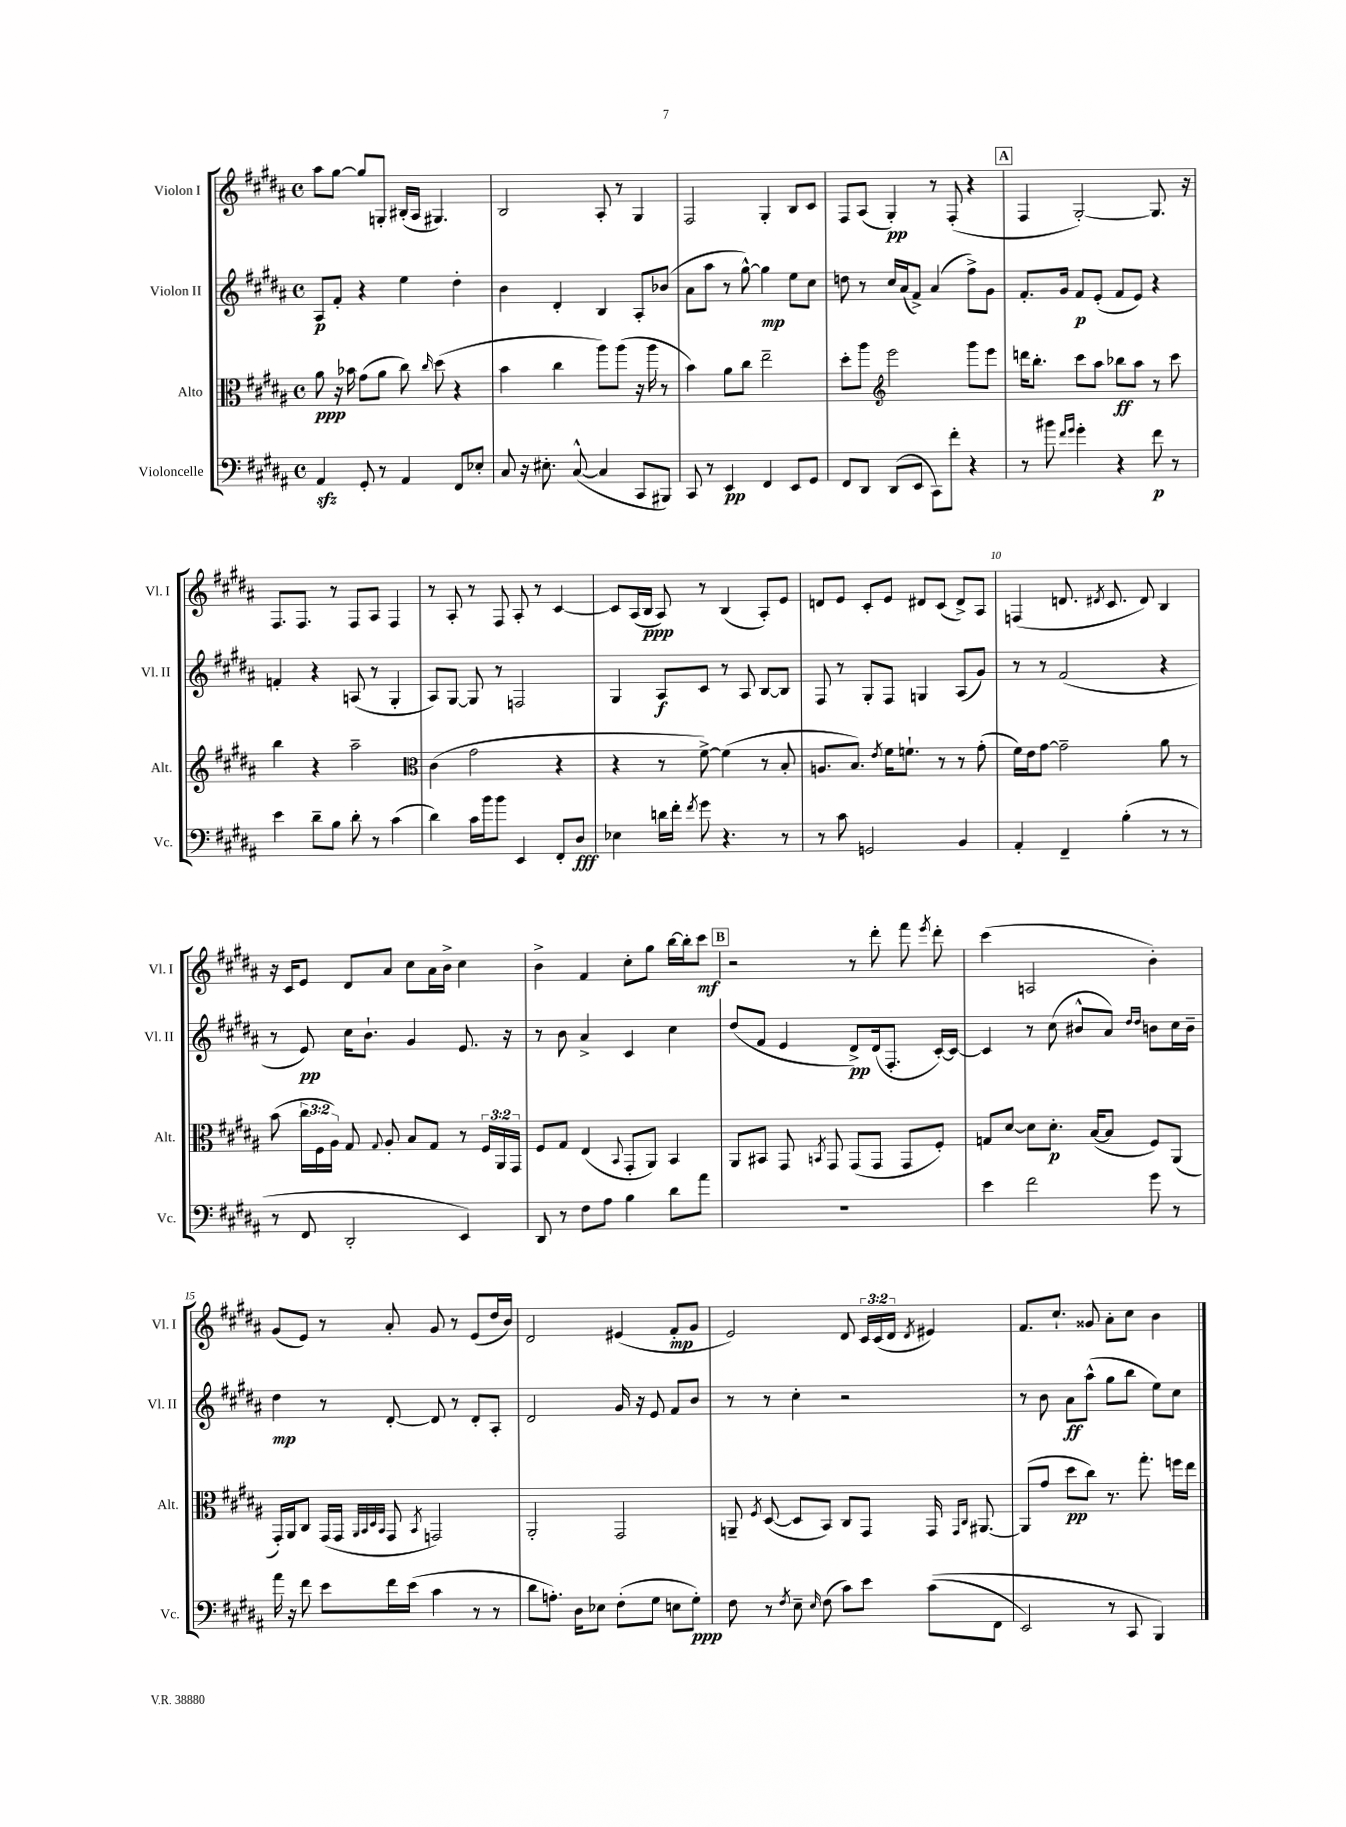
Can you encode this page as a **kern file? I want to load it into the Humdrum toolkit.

**kern	**dynam	**kern	**dynam	**kern	**dynam	**kern	**dynam
*part4	*part4	*part3	*part3	*part2	*part2	*part1	*part1
*staff4	*staff4	*staff3	*staff3	*staff2	*staff2	*staff1	*staff1
*I"Violoncelle	*	*I"Alto	*	*I"Violon II	*	*I"Violon I	*
*I'Vc.	*	*I'Alt.	*	*I'Vl. II	*	*I'Vl. I	*
*clefF4	*	*clefC3	*	*clefG2	*	*clefG2	*
*k[f#c#g#d#a#]	*	*k[f#c#g#d#a#]	*	*k[f#c#g#d#a#]	*	*k[f#c#g#d#a#]	*
*M4/4	*	*M4/4	*	*M4/4	*	*M4/4	*
*met(c)	*	*met(c)	*	*met(c)	*	*met(c)	*
=1	=1	=1	=1	=1	=1	=1	=1
4AA#zz/	.	8a#\	ppp	8A#/L	p	8aa#\L	.
.	.	16r	.	8f#'/J	.	[8gg#\J	.
.	.	16b-X\	.	.	.	.	.
8GG#'/	.	(8g#\L	.	4r	.	8gg#/L]	.
8r	.	8a#\J	.	.	.	8Gn'/J	.
4AA#/	.	8cc#\)	.	4ee\	.	(16B#X'/LL	.
.	.	.	.	.	.	16A#/JJ	.
.	.	16qqcc#/	.	.	.	.	.
.	.	(8dd#\	.	.	.	4.G#X/)	.
8FF#/L	.	4r	.	4dd#'\	.	.	.
8E-X'/J	.	.	.	.	.	.	.
=2	=2	=2	=2	=2	=2	=2	=2
8C#/	.	4b\	.	4b\	.	2B/	.
16r	.	.	.	.	.	.	.
8.E#X'\	.	.	.	.	.	.	.
.	.	4cc#\	.	4d#'/	.	.	.
([8C#^^/	.	.	.	.	.	.	.
4C#/]	.	8aa#\L)	.	4B/	.	8A#'/	.
.	.	(8aa#\J	.	.	.	8r	.
8CC#/L	.	16r	.	8A#'/L	.	4G#/	.
.	.	16aa#\	.	.	.	.	.
8BBB#X/J)	.	8r	.	(8b-X/J	.	.	.
=3	=3	=3	=3	=3	=3	=3	=3
8CC#/	.	4b\)	.	8a#\L	.	2F#/	.
8r	.	.	.	8aa#\J	.	.	.
4EE/	pp	8a#\L	.	8r	.	.	.
.	.	8cc#\J	.	[8gg#^^\)	.	.	.
4FF#/	.	2ee~\	.	4gg#\]	mp	4G#'/	.
8EE/L	.	.	.	8ee\L	.	8B/L	.
8GG#/J	.	.	.	8cc#\J	.	8c#/J	.
=4	=4	=4	=4	=4	=4	=4	=4
8FF#/L	.	8dd#'\L	.	8ddn\	.	8F#/L	.
8DD#/J	.	8aa#\J	.	8r	.	(8A#/J	.
*	*	*clefG2	*	*	*	*	*
(8DD#/L	.	2eee\	.	16cc#/LL	.	4G#'/)	pp
.	.	.	.	(16a#/J	.	.	.
8EE/J	.	.	.	8f#^/J)	.	.	.
8CC#\L)	.	.	.	(4a#/	.	8r	.
8f#'\J	.	.	.	.	.	(8F#'/	.
4r	.	8ggg#\L	.	8ff#^\L)	.	4r	.
.	.	8eee\J	.	8g#\J	.	.	.
!!LO:REH:place=s1:t=A
=5	=5	=5	=5	=5	=5	=5	=5
8r	.	16dddn\KL	.	8.f#'/L	.	4F#/	.
.	.	8.bb'\J	.	.	.	.	.
8b#X\	.	.	.	.	.	.	.
.	.	.	.	16g#/Jk	.	.	.
16qqf#/LL	.	.	.	.	.	.	.
16qqg#/JJ	.	.	.	.	.	.	.
4g#'\	.	8ccc#\L	.	8f#/L	p	[2G#'/)	.
.	.	8aa#\J	.	(8e'/J	.	.	.
4r	.	8bb-X\L	ff	8f#/L	.	.	.
.	.	8aa#\J	.	8e/J)	.	.	.
8f#\	p	8r	.	4r	.	8.G#/]	.
8r	.	8ccc#\	.	.	.	.	.
.	.	.	.	.	.	16r	.
!!LO:LB:g=z
=6	=6	=6	=6	=6	=6	=6	=6
4e\	.	4bb\	.	4fn'/	.	8.F#/L	.
.	.	.	.	.	.	8.F#/J	.
8d#~\L	.	4r	.	4r	.	.	.
8B\J	.	.	.	.	.	8r	.
8d#'\	.	2aa#~\	.	(8An/	.	8F#/L	.
8r	.	.	.	8r	.	8A#/J	.
(4c#\	.	.	.	4G#'/	.	4F#/	.
=7	=7	=7	=7	=7	=7	=7	=7
*	*	*clefC3	*	*	*	*	*
4d#\)	.	(4c#\	.	8A#/L)	.	8r	.
.	.	.	.	[8G#/J	.	8A#'/	.
16c#\LL	.	2g#\	.	8G#/]	.	8r	.
16b\J	.	.	.	.	.	.	.
8b\J	.	.	.	8r	.	8F#/	.
4EE/	.	.	.	2Fn/	.	8A#'/	.
.	.	.	.	.	.	8r	.
8FF#'/L	.	4r	.	.	.	[4c#/	.
8D#/J	fff	.	.	.	.	.	.
=8	=8	=8	=8	=8	=8	=8	=8
4E-X\	.	4r	.	4G#/	.	8c#/L]	.
.	.	.	.	.	.	(16A#/L	.
.	.	.	.	.	.	16B/JJ	ppp
16dn\LL	.	8r	.	8A#/L	f	8A#/)	.
16f#'\JJ	.	.	.	.	.	.	.
8qf#/	.	.	.	.	.	.	.
8g#\	.	[8f#^\)	.	8c#/J	.	8r	.
4.r	.	(4f#\]	.	8r	.	(4B/	.
.	.	.	.	8A#/	.	.	.
.	.	8r	.	[8B/L	.	8A#'/L)	.
8r	.	8B'/	.	8B/J]	.	8e/J	.
=9	=9	=9	=9	=9	=9	=9	=9
8r	.	8.An/L	.	8F#/	.	8dn/L	.
8c#\	.	.	.	8r	.	8e/J	.
.	.	8.B/J)	.	.	.	.	.
2GGn/	.	.	.	8G#'/L	.	8c#'/L	.
.	.	8qe/	.	.	.	.	.
.	.	16f#\KL	.	8F#/J	.	8e/J	.
.	.	8.fn`\J	.	.	.	.	.
.	.	.	.	4Gn/	.	8d#X/L	.
.	.	8r	.	.	.	(8c#/J	.
4BB/	.	8r	.	(8A#/L	.	8d#^/L)	.
.	.	(8g#'\	.	8g#/J)	.	8A#/J	.
=10	=10	=10	=10	=10	=10	=10	=10
4AA#'/	.	16f#\LL)	.	8r	.	(4Fn/	.
.	.	16e\J	.	.	.	.	.
.	.	[8g#\J	.	8r	.	.	.
4FF#~/	.	2g#~\]	.	(2f#/	.	8.dn/	.
.	.	.	.	.	.	8qd#X/	.
.	.	.	.	.	.	8.c#/	.
(4B'\	.	.	.	.	.	.	.
.	.	.	.	.	.	8d#/)	.
8r	.	8a#\	.	4r	.	4B/	.
8r	.	8r	.	.	.	.	.
!!LO:LB:g=z
=11	=11	=11	=11	=11	=11	=11	=11
8r	.	(8b\	.	8r	.	16r	.
.	.	.	.	.	.	16c#/KL	.
8FF#/	.	24cc#\LL	.	8e/)	pp	8e/J	.
.	.	24F#\	.	.	.	.	.
.	.	24A#\JJ)	.	.	.	.	.
2DD#'/	.	8G#/	.	16cc#\KL	.	8d#/L	.
.	.	.	.	8.b`\J	.	.	.
.	.	8qqG#/	.	.	.	.	.
.	.	8A#'/	.	.	.	8a#/J	.
.	.	8B/L	.	4g#/	.	8cc#\L	.
.	.	8G#/J	.	.	.	16a#\L	.
.	.	.	.	.	.	16b^\JJ	.
4EE/)	.	8r	.	8.e/	.	4cc#\	.
.	.	24F#/LL	.	.	.	.	.
.	.	24AA#/	.	.	.	.	.
.	.	.	.	16r	.	.	.
.	.	24GG#/JJ	.	.	.	.	.
=12	=12	=12	=12	=12	=12	=12	=12
8DD#/	.	8F#/L	.	8r	.	4b^\	.
8r	.	8G#/J	.	8b\	.	.	.
8F#\L	.	(4E/	.	4a#^/	.	4f#/	.
8A#\J	.	.	.	.	.	.	.
.	.	8qqBB/	.	.	.	.	.
4B\	.	8GG#'/L	.	4c#/	.	8cc#'\L	.
.	.	8AA#/J)	.	.	.	8gg#\J	.
8d#\L	.	4BB/	.	4cc#\	.	[16bb\LL	.
.	.	.	.	.	.	16bb'\J]	.
8a#\J	.	.	.	.	.	8ccc#\J	mf
!!LO:REH:place=s1:t=B
=13	=13	=13	=13	=13	=13	=13	=13
1r	.	8AA#/L	.	(8dd#/L	.	2r	.
.	.	8BB#X/J	.	8f#/J	.	.	.
.	.	8GG#/	.	4e/	.	.	.
.	.	8qBBn/	.	.	.	.	.
.	.	8GG#/	.	.	.	.	.
.	.	(8GG#/L	.	8d#^/L)	pp	8r	.
.	.	8GG#/J	.	(16d#/k	.	8ddd#'\	.
.	.	.	.	8.F#'/J	.	.	.
.	.	8GG#/L	.	.	.	8fff#\	.
.	.	.	.	.	.	8qeee/	.
.	.	8F#'/J)	.	[16c#'/LL)	.	8ddd#'\	.
.	.	.	.	16c#/JJ_	.	.	.
=14	=14	=14	=14	=14	=14	=14	=14
4e\	.	8Gn/L	.	4c#/]	.	(4ccc#\	.
.	.	[8d#/J	.	.	.	.	.
2f#\	.	8d#\L]	.	8r	.	2An/	.
.	.	8.d#'\J	p	(8cc#\	.	.	.
.	.	.	.	8b#X^^/L	.	.	.
.	.	([16B/KL	.	.	.	.	.
.	.	8B/J]	.	8a#/J)	.	.	.
.	.	.	.	16qqdd#/LL	.	.	.
.	.	.	.	16qqdd#/JJ	.	.	.
8g#\	.	8F#/L)	.	8bn\L	.	4b'\)	.
8r	.	(8AA#/J	.	16cc#\L	.	.	.
.	.	.	.	16b~\JJ	.	.	.
!!LO:LB:g=z
=15	=15	=15	=15	=15	=15	=15	=15
16a#\	.	16GG#'/LL)	.	4dd#\	mp	(8g#/L	.
16r	.	16AA#/J	.	.	.	.	.
8f#\	.	8C#/J	.	.	.	8e/J)	.
8e\L	.	(16GG#/LL	.	8r	.	8r	.
.	.	16GG#/JJ	.	.	.	.	.
.	.	32qqAA#/LLL	.	.	.	.	.
.	.	32qqBB/	.	.	.	.	.
.	.	32qqD#/	.	.	.	.	.
.	.	32qqBB/JJJ	.	.	.	.	.
16f#\L	.	8GG#/	.	[8d#'/	.	8a#'/	.
(16e\JJ	.	.	.	.	.	.	.
.	.	8qBB/	.	.	.	.	.
4c#\	.	2GGn/)	.	8d#/]	.	8g#/	.
.	.	.	.	8r	.	8r	.
8r	.	.	.	8d#'/L	.	(8e/L	.
8r	.	.	.	8A#'/J	.	16dd#/L	.
.	.	.	.	.	.	16b/JJ)	.
=16	=16	=16	=16	=16	=16	=16	=16
8d#\L	.	2AA#'/	.	2d#/	.	2d#/	.
8.An'\J)	.	.	.	.	.	.	.
16D#\KL	.	.	.	.	.	.	.
8E-X\J	.	.	.	.	.	.	.
(8F#'\L	.	2GG#/	.	16g#/	.	(4e#X/	.
.	.	.	.	16r	.	.	.
8G#\J	.	.	.	8e/	.	.	.
8En\L	.	.	.	8f#/L	.	8f#'/L	mp
8G#'\J)	ppp	.	.	8b/J	.	8g#/J	.
=17	=17	=17	=17	=17	=17	=17	=17
8F#\	.	8AAn~/	.	8r	.	2e/)	.
.	.	8qF#/	.	.	.	.	.
8r	.	([8D#/	.	8r	.	.	.
8qF#/	.	.	.	.	.	.	.
8E~\	.	8D#/L]	.	4cc#'\	.	.	.
16qqE/	.	.	.	.	.	.	.
(8F#\	.	8BB/J)	.	.	.	.	.
8c#\L)	.	8C#/L	.	2r	.	8d#/	.
8e\J	.	8GG#/J	.	.	.	24c#/LL	.
.	.	.	.	.	.	(24c#/	.
.	.	.	.	.	.	24d#/JJ	.
.	.	.	.	.	.	8qd#/	.
((8c#\L	.	16GG#/	.	.	.	4e#X/)	.
.	.	16qqGG#/LL	.	.	.	.	.
.	.	16qqC#/JJ	.	.	.	.	.
.	.	[8.AA#X/	.	.	.	.	.
8FF#\J	.	.	.	.	.	.	.
=18	=18	=18	=18	=18	=18	=18	=18
2EE/)	.	(8AA#/L]	.	8r	.	8.f#/L	.
.	.	8g#/J	.	8b\	.	.	.
.	.	.	.	.	.	8.cc#`/J	.
.	.	8dd#\L	pp	8a#\L	ff	.	.
.	.	8cc#\J)	.	(8aa#^^\J	.	8g##X/	.
8r	.	8.r	.	8gg#\L	.	8a#'\L	.
8CC#/	.	.	.	8bb\J	.	8cc#\J	.
.	.	8.gg#'\	.	.	.	.	.
4BBB/)	.	.	.	8ee\L)	.	4b\	.
.	.	16ffn\LL	.	8cc#\J	.	.	.
.	.	16ee\JJ	.	.	.	.	.
==	==	==	==	==	==	==	==
*-	*-	*-	*-	*-	*-	*-	*-
